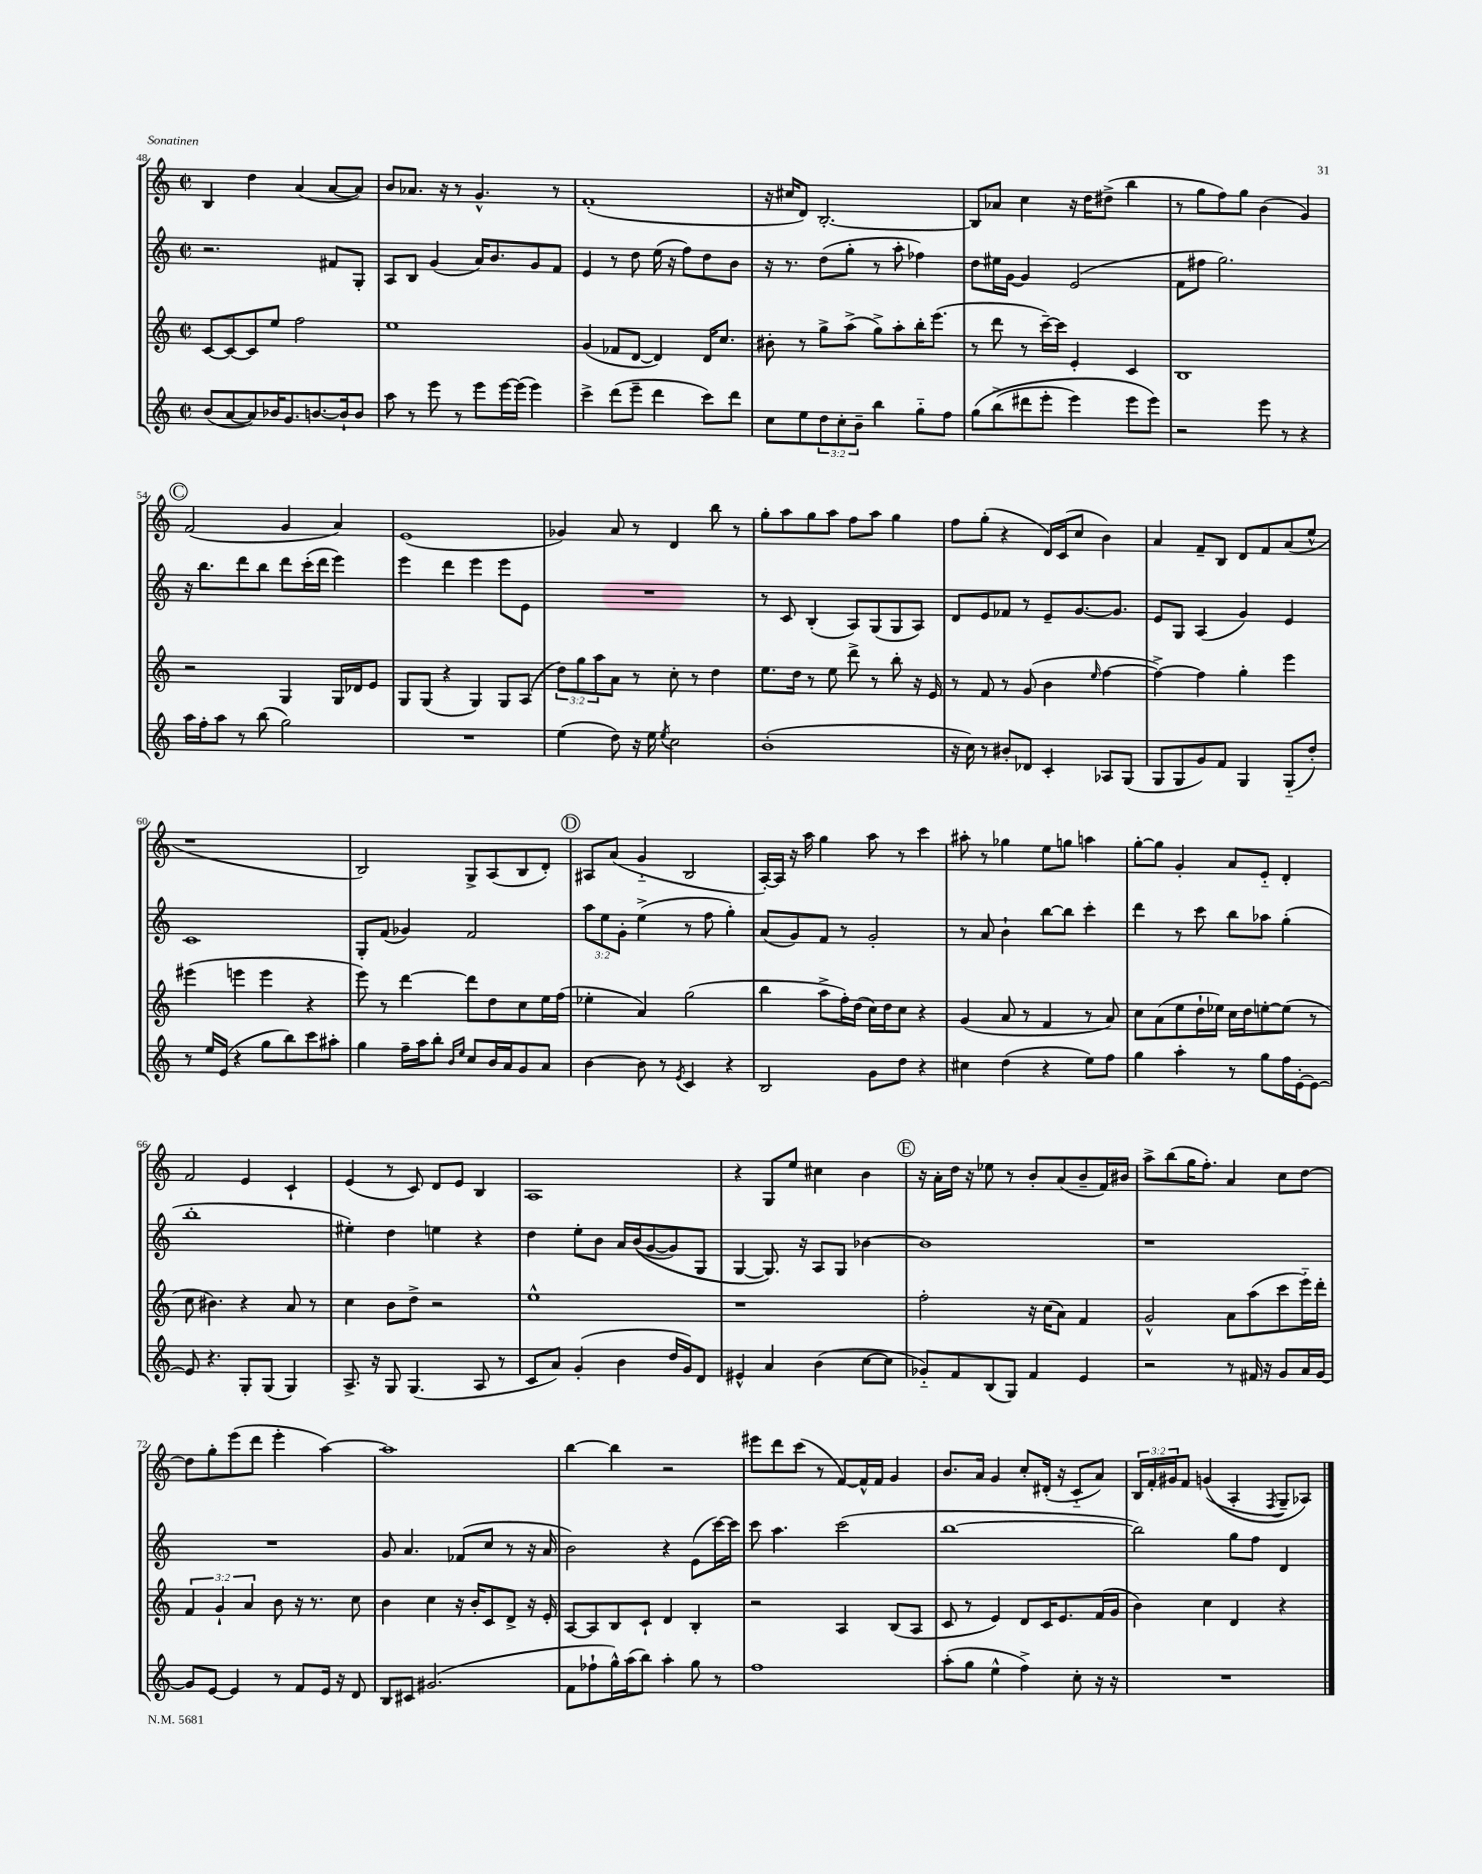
<<
\new StaffGroup <<
\new Staff = "s0" {
    \clef treble \key c \major \defaultTimeSignature \time 2/2 \override Staff.TupletNumber.text = #tuplet-number::calc-fraction-text
    b4 d''4 a'4( a'8~ a'8) |
    b'8 aes'8. r16 r8 g'4.-^ r8 |
    f'1-.( |
    r16 cis''16 d'8) b2.~-. |
    b8 aes'8 c''4 r16 d''16 dis''8->( b''4 |
    r8 g''8 f''8) g''8 b'4( g'4) |
    \mark \markup { \circle "C" } f'2( g'4 a'4) |
    e'1( |
    ges'4) a'8 r8 d'4 b''8 r8 |
    g''8-. a''8 g''8 a''8 f''8 a''8 g''4 |
    f''8 g''8-.( r4 d'16) c'16( c''8 b'4) |
    a'4 f'8-- b8 d'8 f'8 a'8( e''8-^ |
    r1 |
    b2) g8-> a8( b8 d'8-.) |
    \mark \markup { \circle "D" } ais8 a'8( g'4-_ b2 |
    a16~-.) a16 r16 a''16 g''4 a''8 r8 c'''4 |
    ais''8-. r8 ges''4 e''8 g''8 a''4 |
    g''8~-. g''8 g'4-. a'8 e'8-_ d'4-. |
    f'2 e'4 c'4-! |
    e'4( r8 c'8) d'8 e'8 b4 |
    a1 |
    r4 g8 e''8 cis''4 b'4 |
    \mark \markup { \circle "E" } r16 a'16-. d''16 r16 ees''8 r8 b'8-. a'8( b'8-- f'16) bis'16 |
    a''8-> b''8( g''16 f''8.-.) a'4 c''8 d''8~ |
    d''8 g''8-. e'''8( d'''8 e'''4-. a''4~) |
    a''1 |
    b''4~ b''4 r2 |
    eis'''8 d'''8 c'''8( r8 f'8~) f'16-^ f'16 g'4 |
    b'8. a'16 g'4 c''8-. dis'16-.( r16 c'8-_ a'8) |
    \tuplet 3/2 { b16 f'16-. gis'16 } f'8 g'4(\( a4-. \acciaccatura { f8 } g8--) aes8\) \bar "|." |
}
\new Staff = "s1" {
    \clef treble \key c \major \defaultTimeSignature \time 2/2 \override Staff.TupletNumber.text = #tuplet-number::calc-fraction-text
    r2. fis'8 g8-. |
    a8 b8 g'4( a'16) b'8. g'8 f'8 |
    e'4 r8 d''8 e''16( r16 f''8) d''8 b'8 |
    r16 r8. d''8( g''8-. r8 a''8-. fes''4) |
    d''8 eis''16 g'16~ g'4 e'2( |
    f'8 fis''8 g''2.) |
    \mark \markup { \circle "C" } r16 b''8. d'''8 b''8 d'''8 c'''16-.( d'''16 e'''4) |
    e'''4 d'''4 e'''4 e'''8 e'8 |
    R1 |
    r8 c'8 b4-.( a8) g8( g8 a8) |
    d'8 e'8 fes'8 r8 e'8-- g'8.~ g'8. |
    e'8 g8 a4( g'4) e'4 |
    c'1 |
    g8-. f'8( ges'4) f'2 |
    \mark \markup { \circle "D" } \tuplet 3/2 { a''8 e''8 g'8-. } e''4->( r8 f''8 g''4-.) |
    a'8( g'8) f'8 r8 g'2-. |
    r8 a'8 b'4-! b''8~ b''8 c'''4-. |
    d'''4 r8 c'''8 b''8 aes''8 g''4-.( |
    b''1-. |
    eis''4-.) d''4 e''4 r4 |
    d''4 e''8-. b'8 a'16 b'16(\( g'8~ g'8) g8 |
    g4~ g8.\) r16 a8 g8 bes'4~ |
    \mark \markup { \circle "E" } bes'1 |
    r1 |
    R1 |
    g'8 a'4. fes'8( c''8 r8 r16 a'16 |
    b'2) r4 e'8( c'''16~) c'''16 |
    c'''8 a''4. c'''2( |
    b''1~ |
    b''2) g''8 f''8 d'4 \bar "|." |
}
\new Staff = "s2" {
    \clef treble \key c \major \defaultTimeSignature \time 2/2 \override Staff.TupletNumber.text = #tuplet-number::calc-fraction-text
    c'8~ c'8~ c'8 e''8 f''2 |
    e''1 |
    g'4( fes'8 d'8~ d'4) d'16 c''8. |
    bis'8-. r8 g''8-> a''8->( g''8->) a''8-. b''16-. e'''8.( |
    r8 d'''8 r8 c'''16~--) c'''16 e'4-. c'4 |
    b1 |
    \mark \markup { \circle "C" } r2 g4 g16 des'16 e'8 |
    g8 g8( r4 g4) g8 a8( |
    \tuplet 3/2 { d''8) g''8 a''8 } a'8 r8 c''8-. r8 d''4 |
    e''8. d''16 r8 e''8 d'''8-> r8 b''8-. r16 e'16 |
    r8 f'8 r8 g'8( b'4 \grace { e''16 } f''4~ |
    f''4~->) f''4 g''4-. e'''4 |
    eis'''4( e'''4 e'''4 r4 |
    e'''8) r8 d'''4~ d'''8 d''8 c''8 e''16 f''16( |
    \mark \markup { \circle "D" } ees''4-. a'4) g''2( |
    b''4 a''8-> f''16-.) d''16( c''16) d''16 c''8 r4 |
    g'4( a'8 r8 f'4 r8 a'8) |
    c''8 a'8( e''8 d''16-! ees''16) c''16 d''16 e''8~-. e''8( r8 |
    c''8 bis'4.) r4 a'8 r8 |
    c''4 b'8 d''8-> r2 |
    e''1-^ |
    r1 |
    \mark \markup { \circle "E" } f''2-. r16 c''16( a'8) f'4 |
    g'2-^ a'8 a''8( c'''8 e'''16-_) d'''16-. |
    \tuplet 3/2 { f'4 g'4-! a'4 } b'8 r16 r8. c''8 |
    b'4 c''4 r16 b'16-. c'8 d'8-> r16 e'16-. |
    a8~ a8 b8 c'8-! d'4 b4-. |
    r2 a4 b8( a8 |
    c'8 r8 e'4) d'8 c'16 e'8. f'16( g'16 |
    b'4) c''4 d'4 r4 \bar "|." |
}
\new Staff = "s3" {
    \clef treble \key c \major \defaultTimeSignature \time 2/2 \override Staff.TupletNumber.text = #tuplet-number::calc-fraction-text
    b'8( a'8~ a'8) bes'16 g'8. b'8.~ b'16-! b'8 |
    a''8 r8 e'''8 r8 e'''8 e'''16~ e'''16( e'''4) |
    c'''4-> d'''8( e'''8-- d'''4 c'''8) d'''8 |
    c''8 e''8 \tuplet 3/2 { d''8 c''8-. b'8-- } b''4 g''8-_ f''8 |
    g''8\( b''8->( dis'''8 e'''8-. e'''4) e'''8 e'''8\) |
    r2 e'''8 r8 r4 |
    \mark \markup { \circle "C" } a''16 f''16-. a''8 r8 b''8( g''2) |
    R1 |
    e''4( d''8) r16 e''16 \acciaccatura { e''8 } c''2 |
    b'1-.( |
    r16 c''16) r8 bis'8-. des'8 c'4-. aes8 g8( |
    g8 g8 g'8) f'8 g4 g8-_( d''8-.) |
    r8 e''16 e'16( r4 g''8 b''8) c'''8 ais''8-. |
    g''4 f''16-- a''16 b''8-. \grace { b'16 e''16 } c''8 b'16 a'16 g'8 a'8 |
    \mark \markup { \circle "D" } b'4~ b'8 r8 \acciaccatura { e'8 } c'4 r4 |
    b2 g'8 d''8 r4 |
    cis''4 d''4( r4 e''8) f''8 |
    g''4 a''4-. r8 g''8 f''16 e'16~-. e'8~ |
    e'8 r4. g8-. g8( g4) |
    a8.-> r16 g8 g4.( a8 r8 |
    c'8 a'8) g'4-.( b'4 d''16 g'16) d'8 |
    eis'4-^ a'4 b'4( c''8~ c''8 |
    \mark \markup { \circle "E" } ges'8-_) f'8 b8( g8) f'4 e'4 |
    r2 r8 fis'16 r16 g'8 a'16 g'16~ |
    g'8 e'8~ e'4 r8 f'8 e'16 r16 d'8 |
    b8 cis'8 gis'2.( |
    f'8 fes''8-! g''16-^) a''16( b''8) a''4-. g''8 r8 |
    f''1 |
    a''8-.( g''8 e''4-^ f''4->) c''8-. r16 r16 |
    R1 \bar "|." |
}
>>
>>
\layout { \context { \Score currentBarNumber = #48 } }
